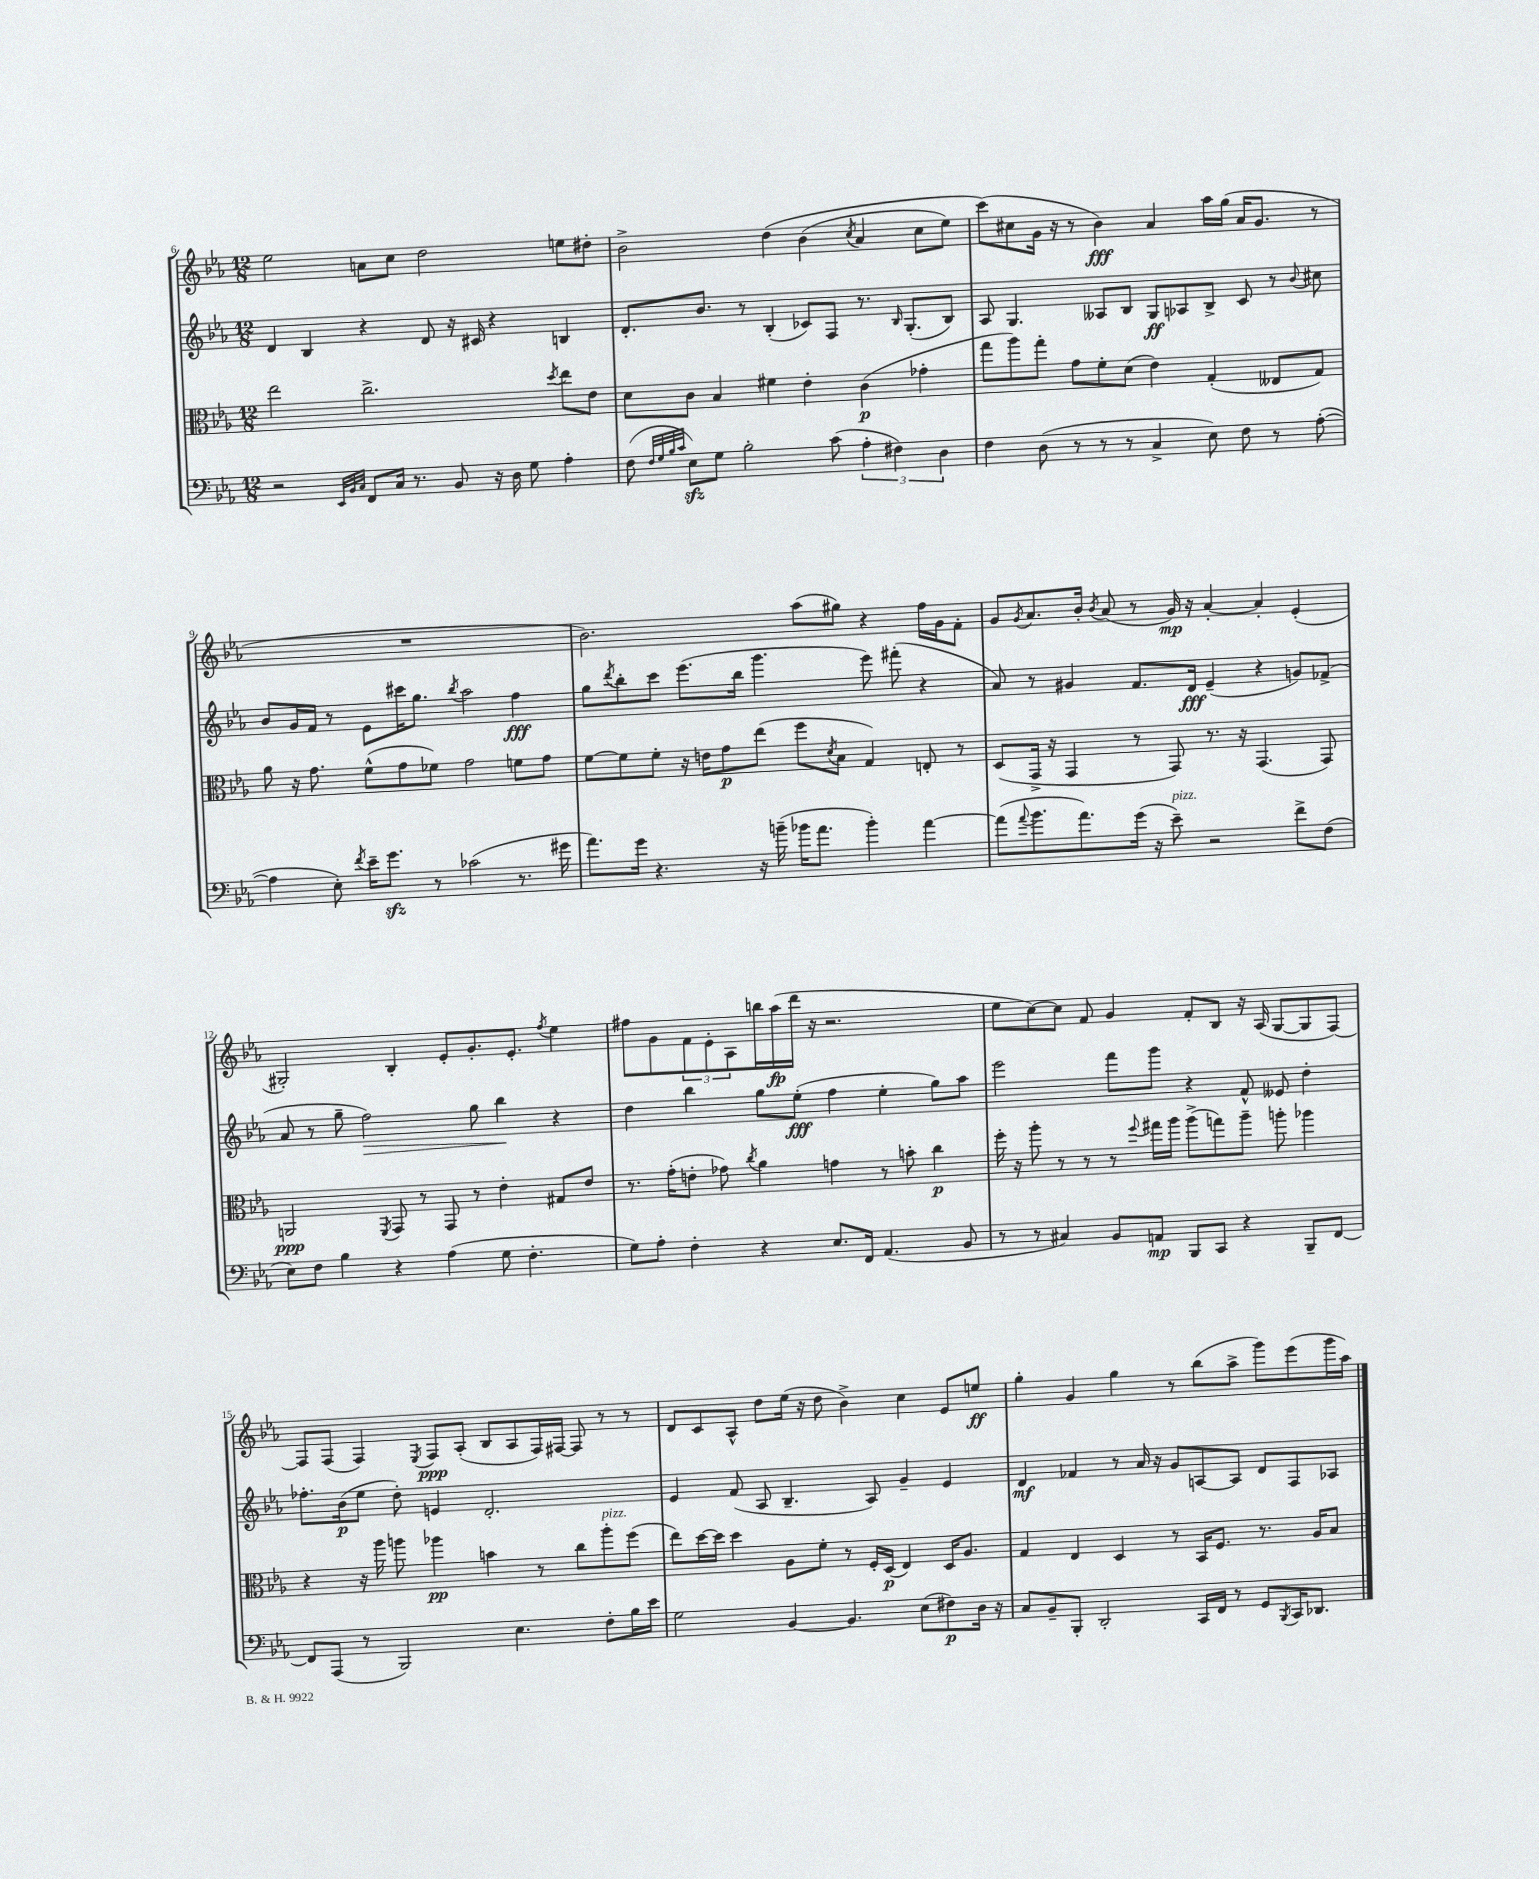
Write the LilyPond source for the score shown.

<<
\new StaffGroup <<
\new Staff = "s0" {
    \clef treble \key ees \major \numericTimeSignature \time 12/8
    ees''2 a'8 c''8 d''2 e''8 dis''8-. |
    bes'2-> d''4\( bes'4( \acciaccatura { c''8 } aes'4 c''8 ees''8) |
    c'''8(\) cis''8 g'16 r16 r8 bes'4\fff) aes'4 aes''16 g''16( aes'16 g'8. r8 |
    R1. |
    bes'2.) aes''8( gis''8) r4 f''16 g'16 f'8-. |
    g'8 \acciaccatura { g'8 } aes'8. bes'16-. \acciaccatura { bes'8 } aes'8( r8 g'16\mp) r16 aes'4~-. aes'4-. ees'4-.( |
    gis2-.) bes4-. ees'8-. g'8.-. ees'8.-. \acciaccatura { f''8 } ees''4 |
    fis''8 g'8 \tuplet 3/2 { f'8 ees'8-. aes8 } b''16 aes''16\fp( d'''16 r16 r2. |
    ees''8 c''8~) c''8 f'8 g'4 f'8-. bes8 r16 aes16( g8~ g8 f8~) |
    f8 f8( f4) \acciaccatura { ees8 } f8\ppp aes8-.( bes8 aes8 f16) fis16~ fis8 r8 r8 |
    d'8 c'8 aes8-^ d''8 ees''16( r16 d''8 bes'4->) c''4 ees'8 e''8\ff |
    g''4-. g'4 g''4 r8 bes''8( aes''8-> g'''8) ees'''8( g'''16 aes''16) \bar "|." |
}
\new Staff = "s1" {
    \clef treble \key ees \major \numericTimeSignature \time 12/8
    d'4 bes4 r4 d'8 r16 cis'16 r4 b4 |
    d'8.-. bes'8. r8 bes4-.( ces'8) f8 r8. \grace { bes16 } g8.-.( bes8) |
    aes8 g4. aeses8 bes8 g8\ff aes8 bes8-> c'8 r8 \appoggiatura { bes'8 } cis''8 |
    bes'8 g'16 f'16 r8 ees'8 cis'''16 g''8. \acciaccatura { bes''8 } aes''2 f''4\fff |
    g''8 \acciaccatura { d'''8 } bes''8-. c'''8 ees'''8.( bes''16 g'''4. ees'''8) fis'''8-.( r4 |
    aes'8) r8 gis'4 f'8. d'16\fff ees'4--( r4 g'8) fes'8->( |
    aes'8 r8 g''8-- f''2\>) g''8 bes''4\! r4 |
    d''4 bes''4 g''8 ees''8-.\fff( f''4 ees''4-. g''8) aes''8 |
    ees'''2 f'''8 g'''8 r4 f'8-^ eeses'8 d''4-. |
    fes''8.-. bes'16\p( ees''8 d''8-.) e'4 d'2.-. |
    ees'4 f'8( aes8 bes4.-- aes8) g'4-- ees'4 |
    d'4\mf fes'4 r8 aes'16 r16 g'8 a8~ a8 d'8 f8 aes8 \bar "|." |
}
\new Staff = "s2" {
    \clef alto \key ees \major \numericTimeSignature \time 12/8
    ees''2 c''2.-> \acciaccatura { d''8 } ees''8 ees'8 |
    d'8 c'8 bes4 fis'4 ees'4-. c'4\p( ges'4-. |
    g''8 aes''8) g''8-. g'8 f'8-. d'8( ees'4) g4-.( eeses8 g8) |
    aes'8 r16 g'8. f'8-^( g'8 fes'8) g'2 f'8 g'8 |
    f'8~ f'8 f'8-. r16 e'16 g'8\p ees''8( f''8 \acciaccatura { d'8 } bes8 g4) e8-. r8 |
    d8( g,16-> r16 g,4 r8 g,8) r8. r16 g,4.( g,8) |
    a,2\ppp \acciaccatura { f,8 } g,8 r8 g,8 r8 ees'4-. gis8 ees'8 |
    r8. g'16-.( e'8-. ges'8) \acciaccatura { c''8 } aes'4 g'4 r8 b'8-. c''4\p |
    f''16-. r16 aes''8-. r8 r8 r8 \appoggiatura { f''8 } gis''16 aes''16 aes''8->( g''8) aes''8-- a''8-. aes''4 |
    r4 r16 aes''16 a''8 aes''4\pp b'4 r8 c''8 aes''8-.^\markup { \italic "pizz." } f''8( |
    ees''8) d''16~ d''16 d''4 aes8 f'8-. r8 f16-. d16\p( ees4) d16 aes8. |
    g4 ees4 d4 r8 bes,16 f8. r8. aes16 bes8 \bar "|." |
}
\new Staff = "s3" {
    \clef bass \key ees \major \numericTimeSignature \time 12/8
    r2 \grace { ees,32 bes,32 c32 } f,8 c16 r8. bes,8 r16 d16 g8 aes4-. |
    f8( \grace { f32 g32 bes32 c'32 } ees8\sfz) g8 bes2-. c'8( \tuplet 3/2 { aes4-. fis4) d4 } |
    f4 d8( r8 r8 r8 c4-> ees8) f8 r8 aes8~-.( |
    aes4 ees8-.) \acciaccatura { f'8 } ees'16-- g'8.\sfz r8 ces'2( r8. gis'16 |
    aes'8.) g'16 r4. r16 b'16--( bes'16 aes'8. bes'4-.) aes'4~ |
    aes'8( \appoggiatura { aes'8 } bes'8. aes'8.) g'16( r16 ees'8--^\markup { \italic "pizz." }) r2 f'8-> f8( |
    ees8) f8 bes4 r4 aes4( g8 f4.-. |
    g8) aes8-. f4-. r4 ees8. f,16 aes,4.( bes,8 |
    r8 r8 cis4) bes,8 a,8\mp bes,,8 c,8 r4 bes,,8-- f,8~ |
    f,8 aes,,8( r8 bes,,2) ees4. f8-. bes16 ees'16 |
    g2 bes,4~ bes,4. ees8( fis8\p) d16 r16 |
    c8 bes,8-- bes,,8-. d,2-. c,16 f,16 r8 g,8 \acciaccatura { bes,,8 } c,16 des,8. \bar "|." |
}
>>
>>
\layout { \context { \Score currentBarNumber = #6 } }
